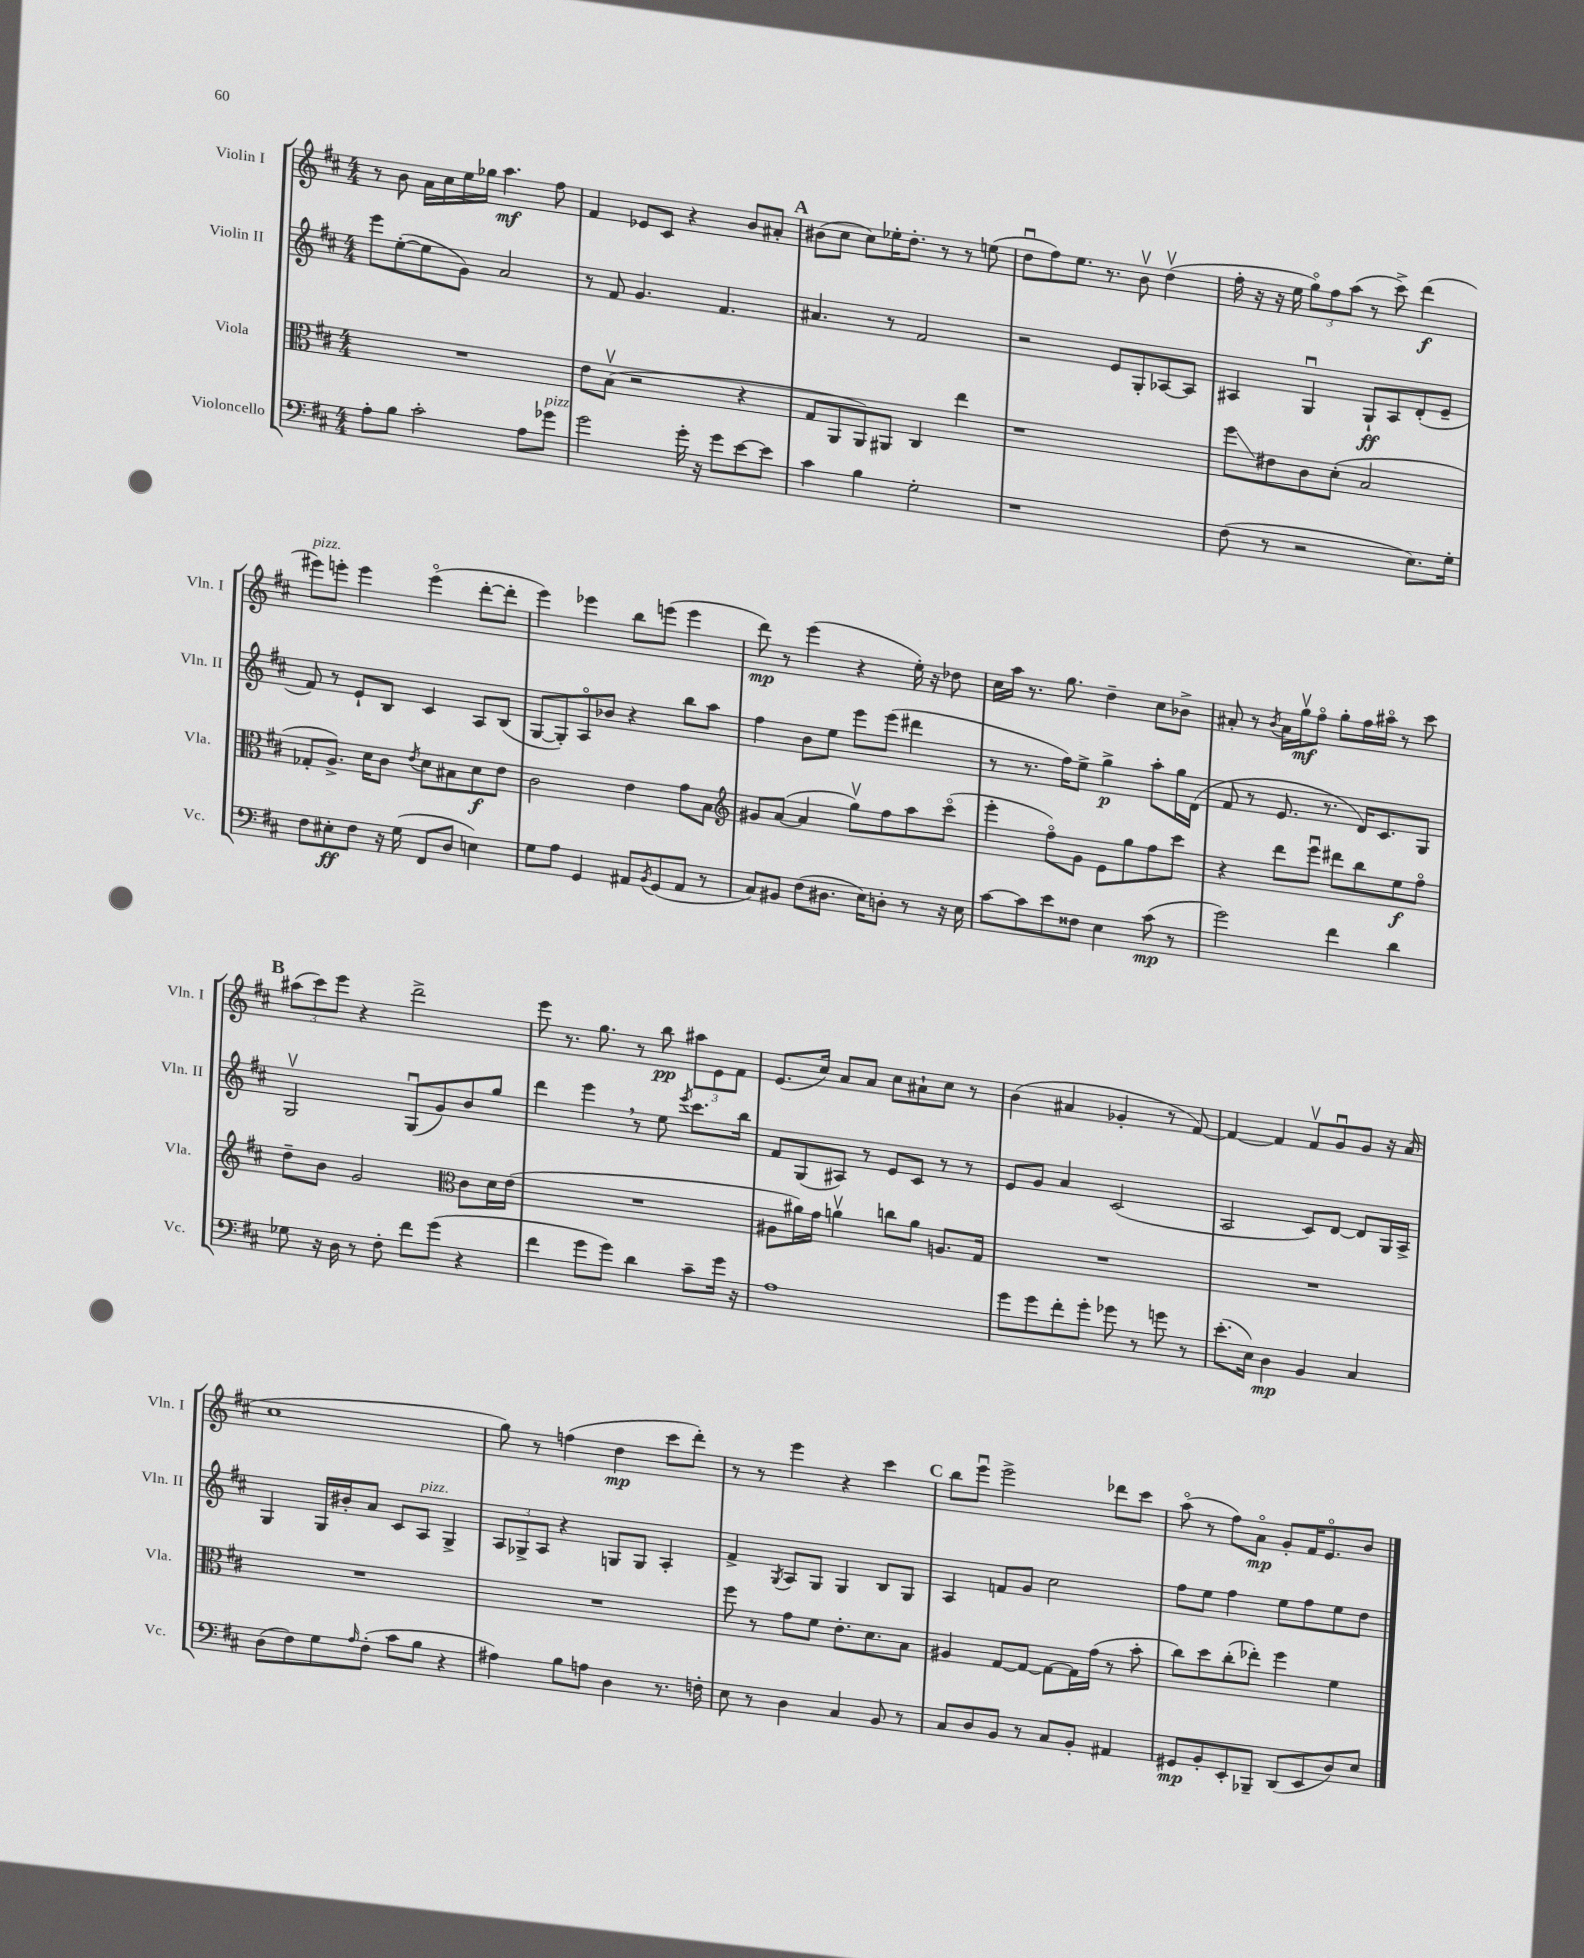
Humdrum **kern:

**kern	**kern	**kern	**kern
*staff4	*staff3	*staff2	*staff1
*clefF4	*clefC3	*clefG2	*clefG2
*k[f#c#]	*k[f#c#]	*k[f#c#]	*k[f#c#]
*M4/4	*M4/4	*M4/4	*M4/4
8A'\L	1r	8eee\L	8r
8B\J	.	([8ee'\	8b\
2c#'\	.	8ee\]	16a\LL
.	.	.	16cc#\
.	.	8g\J)	16ee\
.	.	.	16gg-\JJ
.	.	2a/	4.aa\
8A\L	.	.	.
8g-\J	.	.	8ff#\
=	=	=	=
2g\	8e\L	8r	4f#/
.	(8Bv\J	8f#/	.
.	2r	4.g/	8e-/L
.	.	.	8c#/J
16g'\	.	.	4r
16r	.	.	.
8g\L	.	4.f#/	.
[8e\	4r	.	8b/L
8e\]J	.	.	8a#'/J
=	=	=	=
4c#\	8G/L	4.a#/	(8b#\L
.	8AA/	.	8cc#\J
4B\	8AA/)	.	8cc#\L)
.	8AA#/J	8r	16ee-'\K
.	.	.	8.dd'\J
2G'\	4C#/	2f#/	.
.	.	.	8r
.	4ee\	.	8r
.	.	.	(8ee\
=	=	=	=
1r	1r	2r	8ddu\L
.	.	.	8ff#\)
.	.	.	8.ee\J
.	.	.	8.r
.	.	8e/L	.
.	.	8G'/	8bv\
.	.	[8A-/	(4ddv\
.	.	8A-/]J	.
=	=	=	=
(8F#\	8ff#\L	4A#/	16ff#'\
.	.	.	16r
8r	8e#\	.	16r
.	.	.	16ee\
2r	8c#\	4Gu/	12ggo\L)
.	.	.	12ff#\
.	(8d'\J	.	.
.	.	.	(12aa\J
.	2B/	8G`/L	8r
.	.	8A#/	8ccc#^\)
8.E\L)	.	(8d'/	(4ddd\
.	.	8e~/J	.
16G'\Jk	.	.	.
=	=	=	=
8F#\L	8G-'/L	8f#/)	8eee#\L)
8E#'\	8.A^/J)	8r	8eee'\J
8F#\J	.	8e`/L	4eee\
.	16d\LK	.	.
16r	8c#\J	8B/J	.
(16G\	.	.	.
.	8qe/	.	.
8FF#/L	8d\L	4c#/	(4eeeo\
8D/J	8B#\	.	.
4E\)	8d\	8A/L	[8ddd'\L
.	8e\J	(8B/J	8ddd'\]J
=	=	=	=
8G\L	2c#\	[8G/L	4eee\)
8A\J	.	8G'/])	.
4GG/	.	8Ao/	4eee-\
.	.	8b-/J	.
8AA#/L	4e\	4r	8bb\L
8qBB/	.	.	.
(8GG/	.	.	(8eee\J
8AA#/J	8g\L	8bb\L	4eee\
8r	8B\J	8aa\J	.
=	=	=	=
*	*clefG2	*	*
8C#/L)	8g#/L	4ff#\	8ddd\)
8BB#/J	([8a/J	.	8r
(8F#\L	4a/]	8b\L	(4eee\
8.D#\J	.	8ee\J	.
.	8ggv\L)	8eee\L	4r
16E\LK)	.	.	.
8D'\J	8ff#\	(8eee\J	.
8r	8aa\	4ddd#\	16ee'\)
.	.	.	16r
16r	(8ccc#o\J	.	8dd-\
16E\	.	.	.
=	=	=	=
[8c#\L	4eee'\	8r	16cc#\LL
.	.	.	16aa\JJ
8c#\]	.	8.r	8.r
8e\	8ff#o\L)	.	.
.	.	16ff#\LK)	8.gg\
8F##\J	8g\J	8ee^\J	.
4E\	8e\L	4gg^\	4dd~\
.	8gg\	.	.
(8c#\	8ff#\	8aa'\L	8cc#\L
8r	8ccc#\J	16gg\L	8b-^\J
.	.	(16d\JJ	.
=	=	=	=
2g\)	4r	8f#/	8a#'/
.	.	8r	8r
.	.	.	8qb/
.	8ddd\L	8.e/	16a#\LL
.	.	.	16ggv\J
.	8eeeu\J	.	8ff#o\J
.	.	8.r	.
4f#\	8ddd#\L	.	8gg'\L
.	8bb\	16d/LK)	16ff#\L
.	.	8.c#/	16aa#o\JJ
4d\	8ee\	.	8r
.	8ff#o\J	8G/J	8ccc#\
=	=	=	=
8G-\	8dd~\L	2Gv/	(12aa#\L
.	.	.	12ccc#\)
16r	8b\J	.	.
.	.	.	12eee\J
16D\	.	.	.
8r	2g/	.	4r
8F#'\	.	.	.
8f#\L	.	(8Gu/L	2ddd^\
(8g\J	.	8g/)	.
*	*clefC3	*	*
4r	8c#\L	8b/	.
.	16d\L	8gg/J	.
.	(16e\JJ	.	.
=	=	=	=
4f#\	1r	4ddd\	8eee\
.	.	.	8.r
8g\L	.	4eee\	.
.	.	.	8.gg\
8g\J)	.	.	.
4d\	.	8r	8r
.	.	8ee\	8bb\
.	.	8qeee/	.
8c#~\L	.	8.ccc#\L	12aa#\L
.	.	.	12e\
16g\Jk	.	.	.
.	.	.	12f#\J
16r	.	16bb\Jk	.
=	=	=	=
1A	8A#\L	8f#/L	(8.e/L
.	16a#\L)	(8G/	.
.	16g\JJ	.	16cc#/Jk)
.	4av\	8A#/J)	8a/L
.	.	8r	8a/J
.	8cc\L	8e/L	8cc#\L
.	8a\J	8c#/J	8a#`\
.	8.A/L	8r	8cc#\J
.	.	8r	8r
.	16G/Jk	.	.
=	=	=	=
8g\L	1r	8e/L	(4b\
8g\	.	8g/J	.
8f#'\	.	4a/	4a#/
8g'\J	.	.	.
8g-\	.	(2c#/	4g-'/
8r	.	.	.
8g\	.	.	8r
8r	.	.	[8f#/)
=	=	=	=
(8.e'\L	1r	2A/	4f#/_
16E\Jk)	.	.	.
4D\	.	.	4f#/]
4BB/	.	8c#/L)	8f#v/L
.	.	[8d/J	8gu/
4C#/	.	8d/]L	8g/J
.	.	16G/L	16r
.	.	16A^/JJ	(16a/
=	=	=	=
(8D\L	1r	4G/	1cc#
8F#\)	.	.	.
8G\	.	16G/LL	.
.	.	16b#'/J	.
16qqA/	.	.	.
(8F#'\J	.	8a/J	.
8c#\L	.	8c#/L	.
8B\J	.	8A/J	.
4r	.	4G^/	.
=	=	=	=
4A#\)	1r	12A/L	8gg\)
.	.	12G-^/	.
.	.	.	8r
.	.	12A/J	.
8B\L	.	4r	(4ff\
8A\J	.	.	.
4D\	.	8G/L	4dd\
.	.	8G/J	.
8.r	.	4A'/	8ccc#\L
.	.	.	8ddd'\J)
16F'\	.	.	.
=	=	=	=
8E\	8ff#\	4f#^/	8r
8r	8r	.	8r
.	.	8qG/	.
4D\	8g\L	8A/L	4eee\
.	8f#\J	8G/J	.
4C#/	8.e'\L	4G/	4r
.	8.d\	.	.
8BB/	.	8B/L	4ccc#\
8r	8B\J	8G/J	.
=	=	=	=
8C#/L	4A#/	4A/	8bb\L
8D/	.	.	8eeeu\J
8BB/J	[8G/L	8f/L	2eee^\
8r	8G/_J	8g/J	.
8C#/L	8G\_L	2cc#\	.
8BB'/J	16G\]L	.	.
.	(16g\JJ	.	.
4AA#/	8r	.	8ddd-\L
.	8b'\	.	8ccc#\J
=	=	=	=
8GG#/L	8cc#\L)	8ff#\L	(8aao\
8BB'/	8dd\	8ee\J	8r
8EE'/	(8cc#'\	4ff#\	8ff#\L)
8BBB-~/J	8ee-'\J)	.	8ao\J
(8DD/L	4ff#\	8ee\L	8g'/L
8EE/	.	8ff#\	16f#/K
.	.	.	8.eo/
8D/)	4f#\	8ee\	.
8E/J	.	8dd\J	8b/J
==	==	==	==
*-	*-	*-	*-
